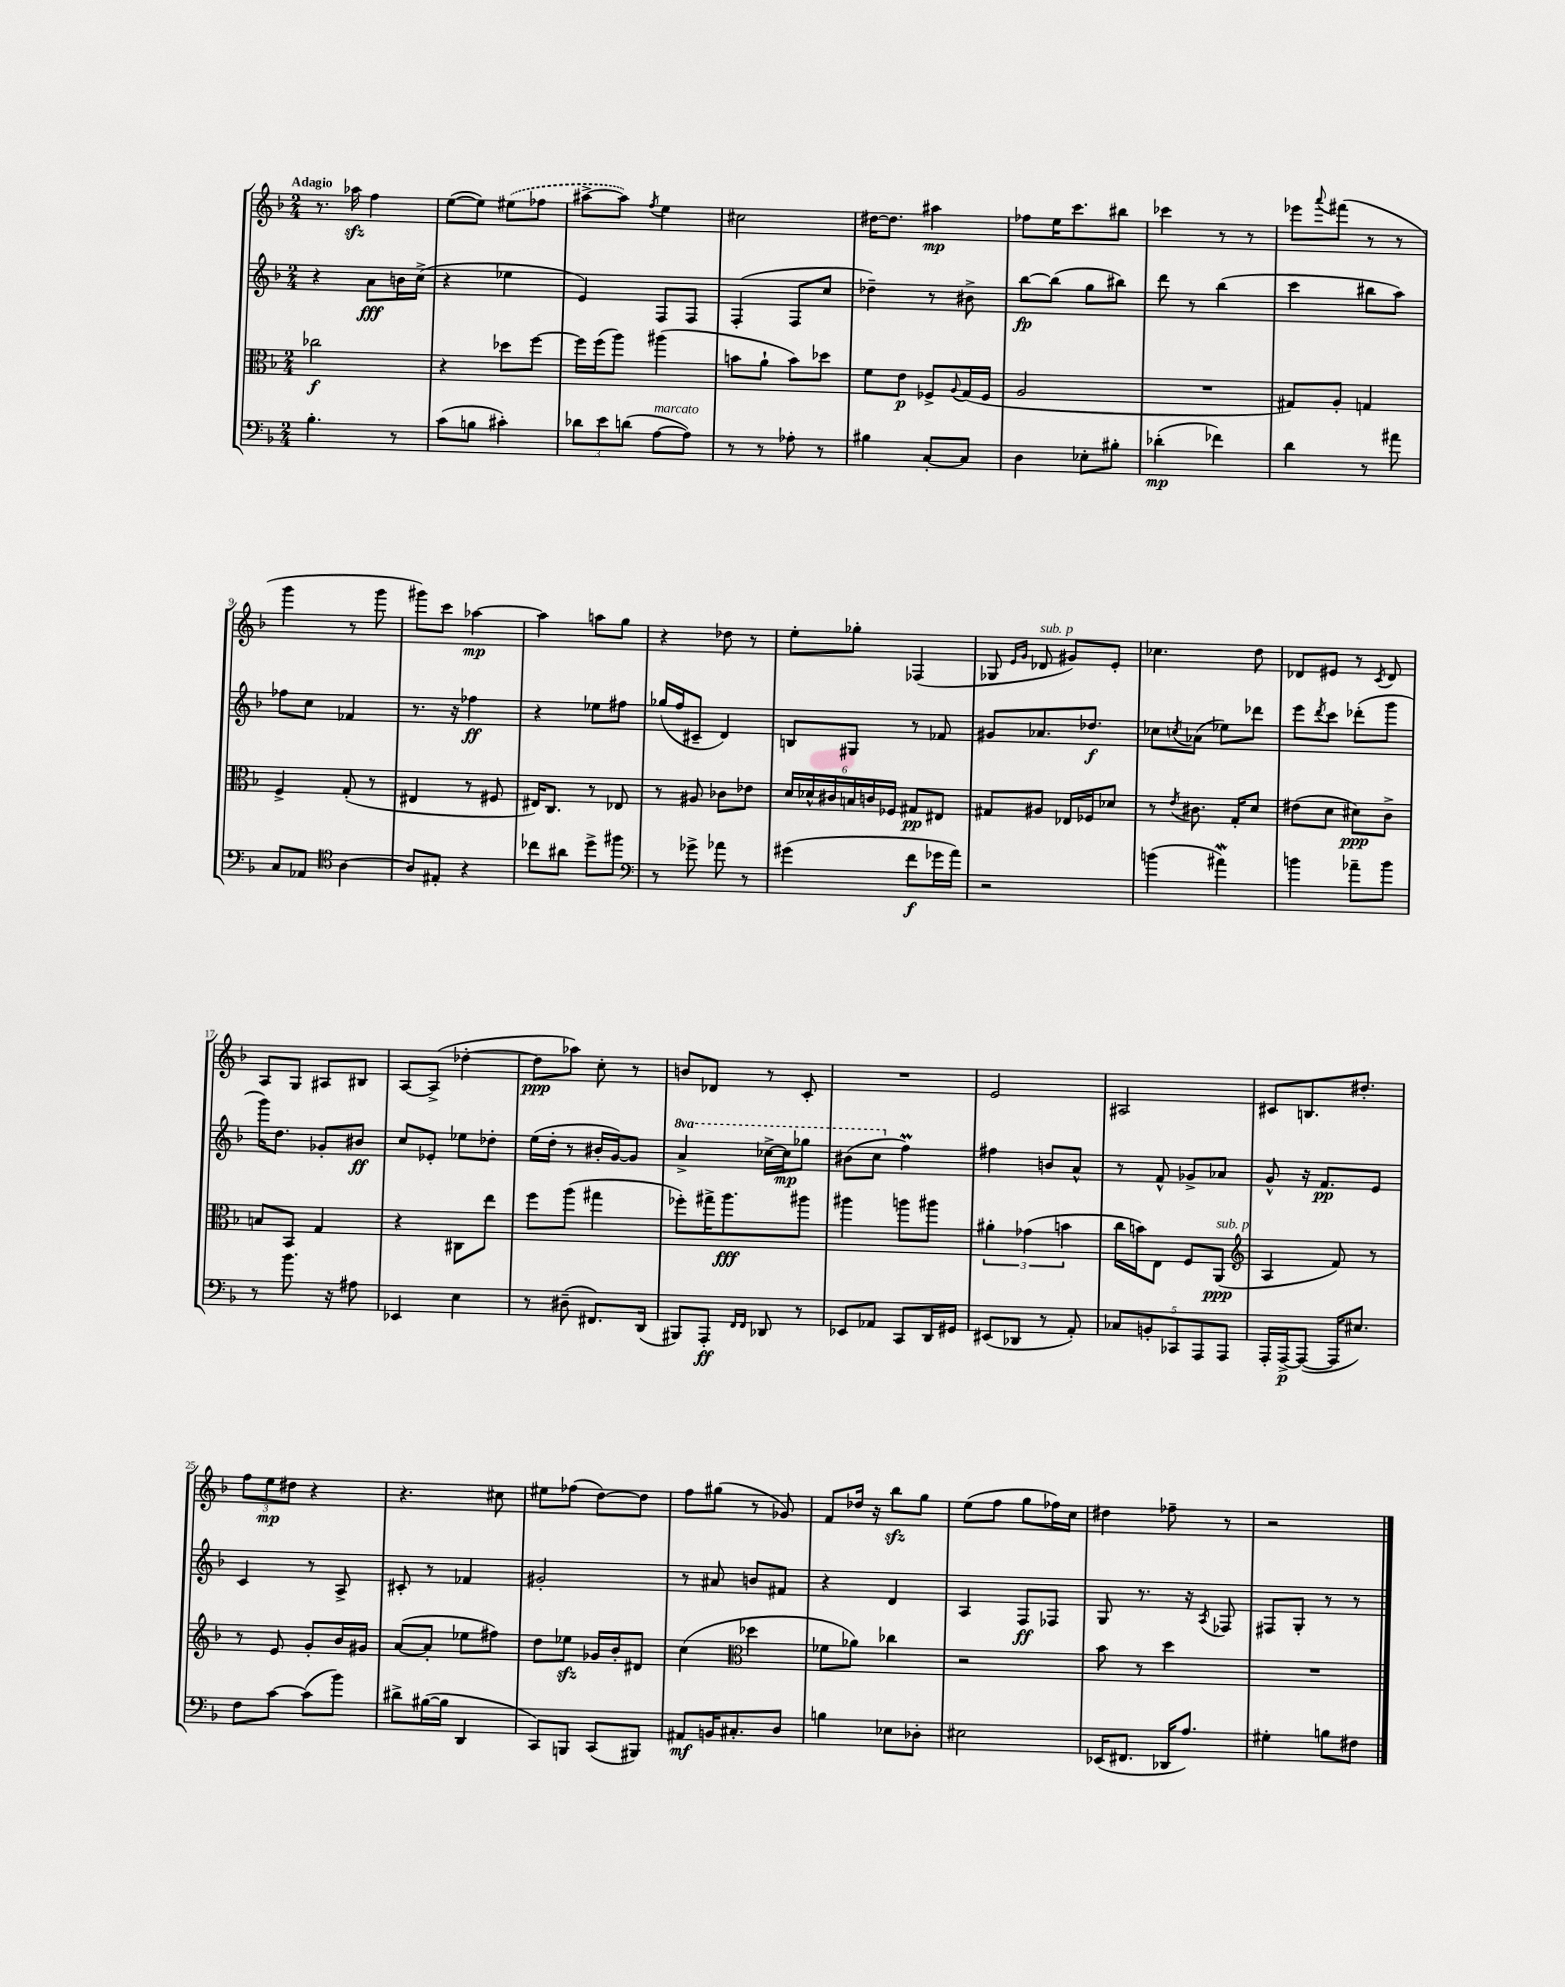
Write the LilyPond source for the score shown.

<<
\new StaffGroup <<
\new Staff = "s0" {
    \clef treble \key f \major \numericTimeSignature \time 2/4 \tempo "Adagio"
    r8. aes''16\sfz f''4 |
    e''8~( e''8) \once \slurDashed eis''8( fes''8 |
    ais''8~-> ais''8) \acciaccatura { f''8 } e''4 |
    cis''2 |
    dis''16~ dis''8. ais''4\mp |
    fes''8 e''16 c'''8. bis''8 |
    ces'''4 r8 r8 |
    ees'''8 \appoggiatura { a'''8 } fis'''8( r8 r8 |
    g'''4 r8 g'''8 |
    gis'''8) c'''8 aes''4~\mp |
    aes''4 a''8 g''8 |
    r4 des''8 r8 |
    e''8-. ges''8-. fes4( |
    ges8 \grace { e'16 g'16 } des'8^\markup { \italic "sub. p" } gis'8) e'8-. |
    ces''4. d''8 |
    des'8 eis'8 r8 \acciaccatura { c'8 } des'8 |
    a8 g8 ais8 bis8 |
    a8~ a8->( des''4~-. |
    des''8\ppp aes''8) c''8-. r8 |
    b'8 des'8 r8 c'8-. |
    R2 |
    e'2 |
    ais2 |
    cis'8 b8. dis''8.-. |
    \tuplet 3/2 { f''8 e''8\mp dis''8 } r4 |
    r4. cis''8 |
    eis''8 fes''8( d''8~) d''8 |
    f''8 gis''8( r8 ges'8) |
    f'8 des''16 r16 bes''8\sfz g''8 |
    e''8( f''8 g''8 fes''16) c''16 |
    dis''4 fes''8-- r8 |
    r2 \bar "|." |
}
\new Staff = "s1" {
    \clef treble \key f \major \numericTimeSignature \time 2/4 \set Staff.ottavationMarkups = #ottavation-simple-ordinals
    r4 a'8\fff b'16 c''16->( |
    r4 ees''4 |
    e'4) f8 f8 |
    f4-.( f8 c''8 |
    des''4--) r8 bis'8-> |
    bes''8~\fp bes''8( g''8 bis''8) |
    d'''8 r8 bes''4( |
    c'''4 bis''8 a''8) |
    fes''8 c''8 fes'4 |
    r8. r16 fes''4\ff |
    r4 ees''8 fis''8 |
    ges''16( f''16 cis'8-- d'4) |
    b8 gis8 r8 fes'8 |
    gis'8 aes'8. des''8.\f |
    ces''8 \acciaccatura { c''8 } aes'8( ees''8) des'''8 |
    e'''8 \acciaccatura { d'''8 } c'''8 des'''8-.( g'''8 |
    g'''16) d''8. ges'8-. bis'8\ff |
    c''8 ees'8-. ees''8 des''8-. |
    e''16( d''16-. r8 bis'16-. g'16~) g'8 |
    \ottava #1 a''4-> ces'''16~-> ces'''16\mp ges'''8 |
    bis''8( c'''8 \ottava #0 f''4\prall) |
    fis''4 b'8 a'8-^ |
    r8 f'8-^ ges'8-> aes'8 |
    g'8-^ r16 f'8.\pp e'8 |
    c'4 r8 a8-> |
    cis'8-. r8 fes'4 |
    gis'2-. |
    r8 ais'8 b'8 fis'8 |
    r4 d'4 |
    a4 f8\ff fes8 |
    g8 r8. r16 \acciaccatura { a8 } fes8 |
    fis8 g8-. r8 r8 \bar "|." |
}
\new Staff = "s2" {
    \clef alto \key f \major \numericTimeSignature \time 2/4
    ces''2\f |
    r4 des''8 f''8~ |
    f''16 f''16( a''8) ais''4( |
    b'8 a'8-! b'8) des''8 |
    f'8 e'8\p fes8-> \appoggiatura { a8 } g16( fes16 |
    a2 |
    R2 |
    gis8) a8-. g4 |
    f4-> g8-.( r8 |
    eis4 r8 fis8 |
    eis16) c8. r8 ees8 |
    r8 ais8 ces'8 ees'8 |
    \tuplet 6/4 { d'16 des'16-^ cis'16 b16 c'16 fes16 } gis8\pp eis8 |
    gis8 ais8 ees16 fes16 des'8 |
    r8 \acciaccatura { e'8 } cis'8. g16-. d'8 |
    eis'8( d'8 dis'8\ppp) c'8-> |
    b8 bes,8 g4 |
    r4 cis8 e''8 |
    f''8 a''8( gis''4 |
    fes''8-.) gis''16-> a''8.\fff ais''8 |
    ais''4 a''8 ais''8 |
    \tuplet 3/2 { ais'4-. ges'4( b'4 } |
    c''16 b'16) e8 f8 a,8\ppp^\markup { \italic "sub. p" }( |
    \clef treble a4 f'8) r8 |
    r8 e'8 g'8-. bes'16 gis'16 |
    a'8~( a'8-. ees''8 fis''8) |
    d''8 ees''8\sfz ges'16 bes'16-. dis'8 |
    c''4( \clef alto des''4 |
    fes'8 aes'8) ces''4 |
    r2 |
    bes'8 r8 d''4 |
    R2 \bar "|." |
}
\new Staff = "s3" {
    \clef bass \key f \major \numericTimeSignature \time 2/4
    bes4.-. r8 |
    c'8( b8 cis'4-.) |
    \tuplet 3/2 { des'8 e'8 d'8( } a8~^\markup { \italic "marcato" } a8) |
    r8 r8 aes8-. r8 |
    bis4 c8~-. c8 |
    d4 ees8-. bis8-. |
    des'4-.\mp( fes'4) |
    d'4 r8 ais'8 |
    c8 aes,8 \clef tenor a4~ |
    a8 eis8-. r4 |
    ces''8 ais'8 d''8-> fis''8 |
    \clef bass r8 ges'8-> aes'8 r8 |
    gis'4( f'8\f ges'16 a'16) |
    r2 |
    b'4( ais'4\mordent) |
    b'4 aes'8-- b'8 |
    r8 bes'8. r16 ais8 |
    ees,4 e4 |
    r8 dis8--( fis,8.) d,16( |
    bis,,8) a,,8-.\ff \grace { f,16 f,16 } des,8 r8 |
    ees,8 aes,8 c,8 d,16 gis,16 |
    eis,8( des,8 r8 a,8-.) |
    \tuplet 5/4 { ces8 b,8-. ces,8 a,,8 a,,8 } |
    a,,16-. a,,16~->\p a,,8~( a,,16 eis8.) |
    f8 c'8~ c'8( bes'8) |
    dis'8-> bis16~( bis16 d,4 |
    c,8) b,,8 c,8( bis,,8) |
    ais,8\mf b,16 cis8.-. d8 |
    b4 ees8 des8-. |
    eis2 |
    ees,16( fis,8. des,16 a8.) |
    gis4-. b8 fis8 \bar "|." |
}
>>
>>
